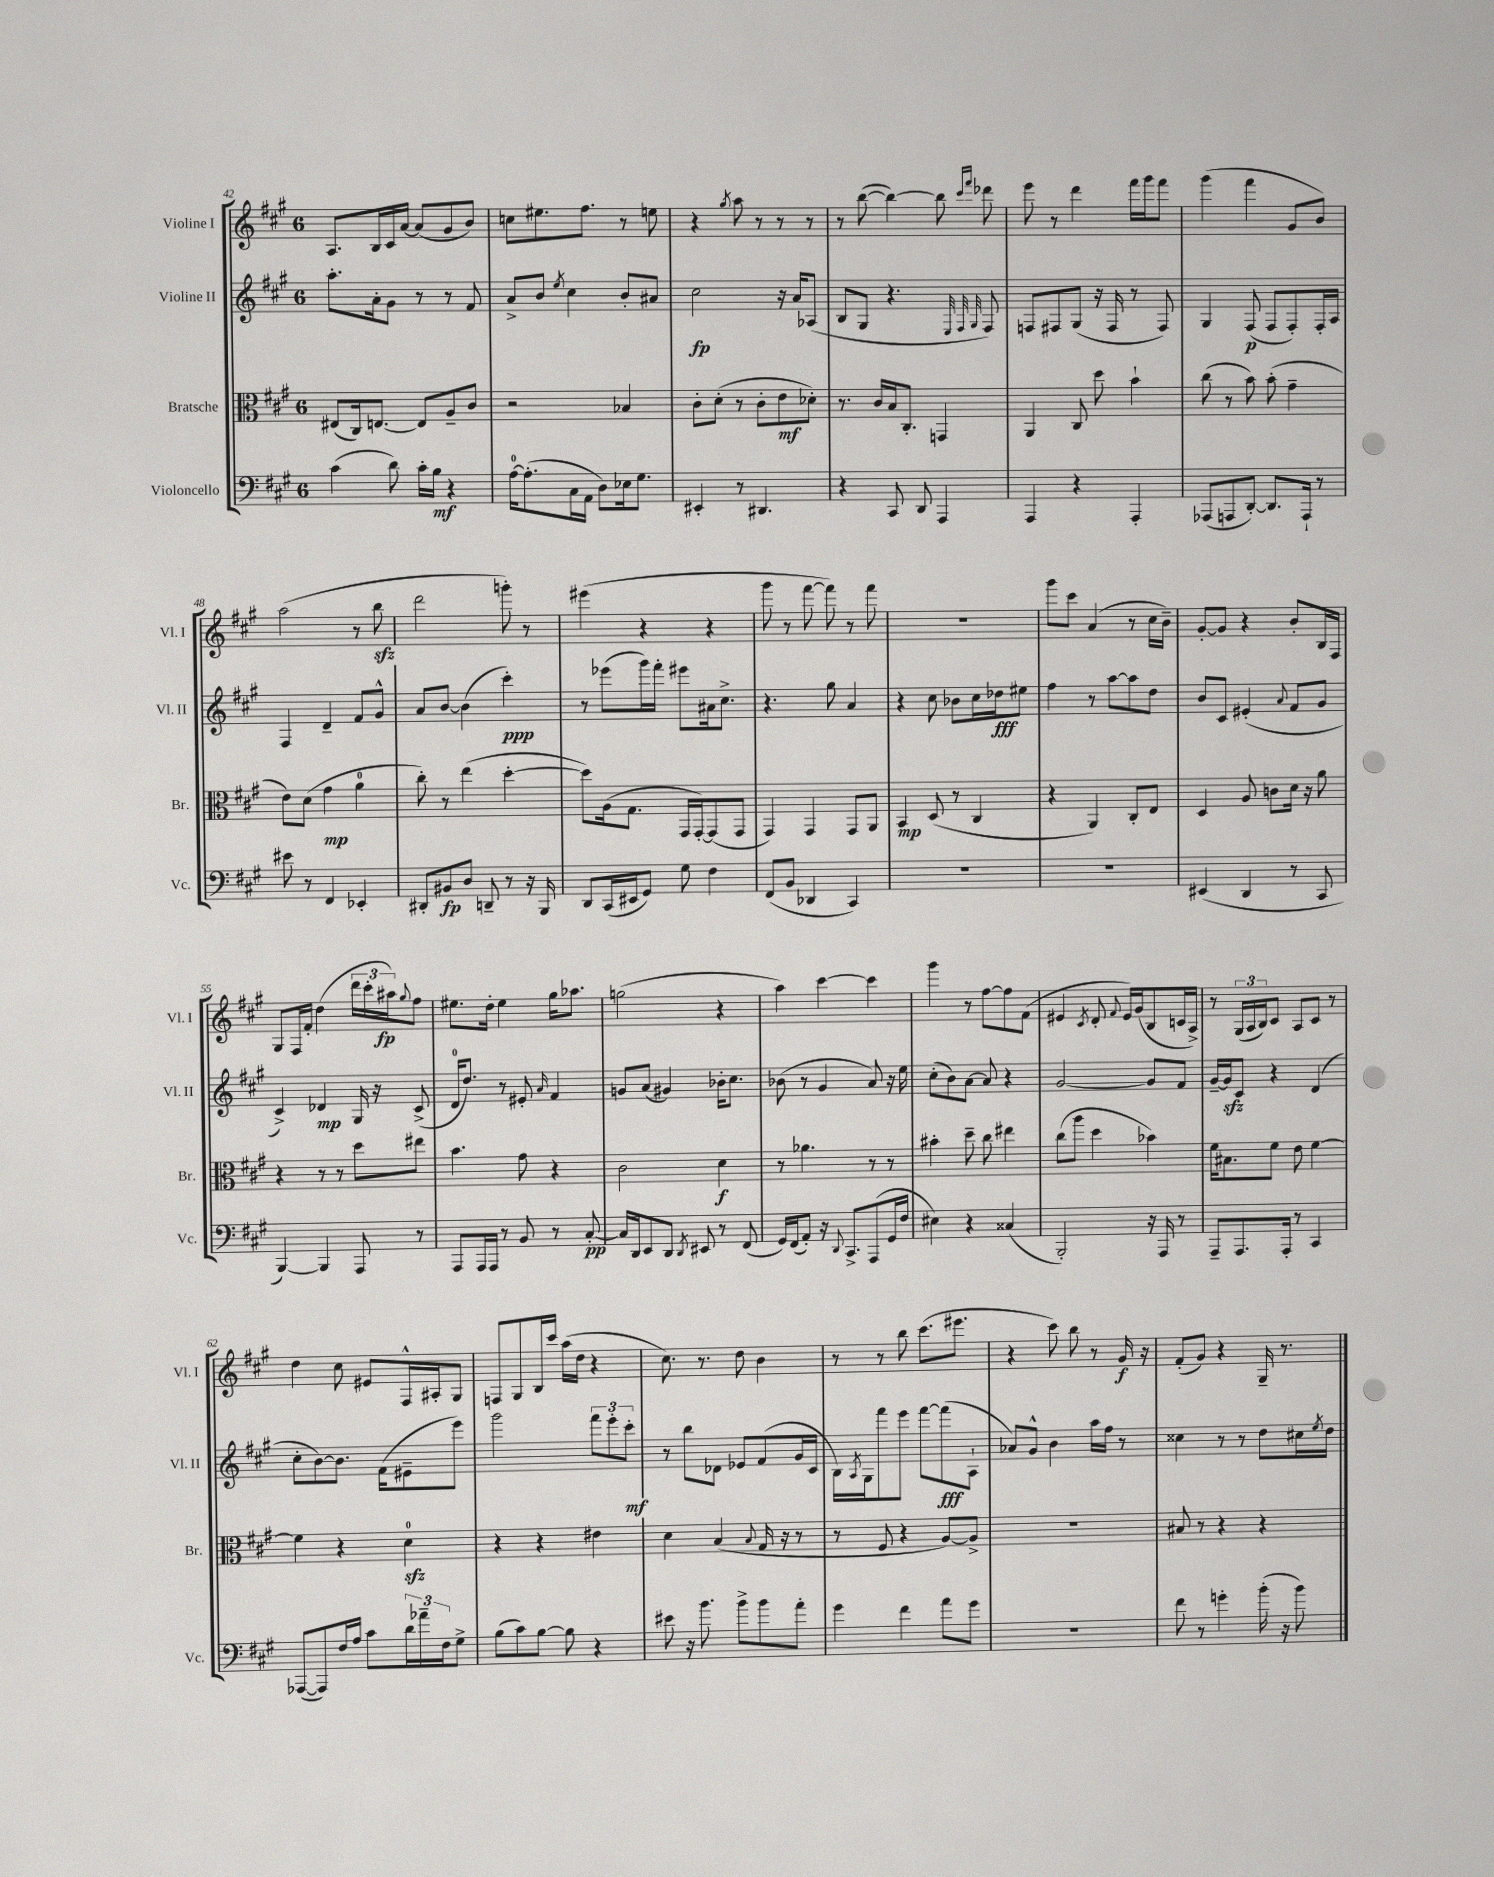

**kern	**kern	**kern	**kern
*staff4	*staff3	*staff2	*staff1
*clefF4	*clefC3	*clefG2	*clefG2
*k[f#c#g#]	*k[f#c#g#]	*k[f#c#g#]	*k[f#c#g#]
*M6/8	*M6/8	*M6/8	*M6/8
(4c#	(8E#	8.aa'	8.A
.	16C#)	.	.
.	[8.E	16a'	16B
8d)	.	8g#	16c#
.	.	.	[16a
16c#'	8E]	8r	(8a]
16B	.	.	.
4r	8A~	8r	8g#
.	8c#	8f#	8b)
=	=	=	=
[16A	2r	8a^	8cc
(8.A']	.	.	.
.	.	8b	8.ee#
.	.	8qee	.
16C#	.	4cc#	.
16AA	.	.	8.ff#
8D)	.	.	.
16E-	4B-	8b'	8r
8.G#	.	.	.
.	.	8a#	8ee
=	=	=	=
4EE#'	8c#'	2cc#	4r
.	(8d'	.	.
.	.	.	8qgg#
8r	8r	.	8aa
4.DD#	8c#'	.	8r
.	8e	16r	8r
.	.	16a	.
.	8d-')	(8A-	8r
=	=	=	=
4r	8.r	8B	8r
.	.	8G#	([8bb
.	16c#	.	.
8CC#	16B	4.r	4bb_)
.	8.C#'	.	.
8DD	.	.	.
4AAA	4GG	.	8bb]
.	.	32qqE	.
.	.	32qqF#	16qqccc#
.	.	32qqG#	16qqfff#
.	.	8F#)	8ddd-
=	=	=	=
4AAA	4AA	8F	8eee
.	.	8F#	8r
4r	8C#	(8G#	4ddd
.	8dd	16r	.
.	.	16F#	.
4AAA'	4b`	8r	16fff#
.	.	.	16ggg#
.	.	8F#)	8fff#
=	=	=	=
(8AAA-	(8cc#	4G#	(4ggg#
8AAA	8r	.	.
[8DD')	8b)	(8F#	4fff#
8.DD]	(8b'	8F#	.
.	4g#~	8F#')	8g#
16AAA`	.	.	.
8r	.	16F#'	8b)
.	.	16A	.
=	=	=	=
8e#	8e)	4F#	(2aa
8r	(8d	.	.
4FF#	4g#	4d~	.
4EE-'	4a	8f#	8r
.	.	8g#^^	8bb
=	=	=	=
8DD#'	8cc#')	8a	2ddd
8BB#	8r	[8b	.
8D	(4ee	(4b]	.
8DD~	.	.	.
8r	[4dd'	4ccc#')	8ggg')
16r	.	.	8r
16BBB	.	.	.
=	=	=	=
8DD	8dd])	8r	(4eee#
(16CC#	(16A	(8eee-	.
16EE#	8.G#	.	.
8GG#)	.	16ggg#)	4r
.	.	16fff#'	.
8G#	16GG#	8eee#	.
.	[16GG#')	.	.
4F#	(8GG#]	16a#	4r
.	.	8.cc#^	.
.	8GG#	.	.
=	=	=	=
(8FF#	4GG#)	4.r	8ggg#
8BB	.	.	8r
4DD-	4GG#	.	[8fff#
.	.	8gg#	8fff#])
4CC#)	8GG#	4a	8r
.	8AA	.	8fff#
=	=	=	=
2.r	4BB	4r	2.r
.	(8D	8cc#	.
.	8r	8b-	.
.	4C#	16cc#	.
.	.	16dd-	.
.	.	8ee#	.
=	=	=	=
2.r	4r	4ff#	8ggg#
.	.	.	8ccc#
.	4AA)	8r	(4a
.	.	[8aa	.
.	8C#'	8aa]	8r
.	8E	8dd	16cc#
.	.	.	16b~)
=	=	=	=
(4EE#	4D	8b	[8g#'
.	.	8c#	8g#]
4DD	8A	(4e#'	4r
.	8c	.	.
.	.	8qqa	.
8r	16d	8f#	8b'
.	16r	.	.
8CC#	8a	8g#	16B
.	.	.	16F#
=	=	=	=
[4BBB)	4r	4c#^)	8G#
.	.	.	16F#
.	.	.	16f#'
4BBB]	8r	4d-	(4dd
.	8r	.	.
8AAA	8dd	16G#	24ddd
.	.	.	24ccc#'
.	.	16r	.
.	.	.	24aa#)
.	.	.	8qqgg#
8r	8ee#	(8c#^	8ff#
=	=	=	=
8AAA	4.b	16d	8.ee#
.	.	8.dd)	.
16AAA	.	.	.
16AAA	.	.	16dd'
8r	.	8r	4ee#
8BB	8g#	8e#'	.
.	.	16qqa	.
8r	4r	4f#	16gg#
.	.	.	8.aa-
[8C#'	.	.	.
=	=	=	=
16C#]	2c#	8g	(2gg
16DD	.	.	.
8EE	.	(8a	.
8DD	.	4g#)	.
8qDD	.	.	.
8EE#	.	.	.
8r	4d	16b-'	4r
.	.	8.cc#	.
(8FF#	.	.	.
=	=	=	=
16GG#)	8r	(8b-	4aa)
(16FF#	.	.	.
8AA')	4.a-	8r	.
16r	.	4g#	[4ccc#
8qqDD	.	.	.
8.CC#^	.	.	.
(8AAA	8r	8a)	4ccc#]
16GG#	8r	16r	.
16F#	.	16ee	.
=	=	=	=
4E#)	4b#'	(8cc#'	4ggg#
.	.	8b)	.
4r	8dd~	[8a	8r
.	8cc#	8a]	[8ff#
(4C##	4ee#	4r	8ff#]
.	.	.	(8f#
=	=	=	=
2BBB')	(8cc#	[2g#	4e#
.	8aa	.	.
.	.	.	8qc#
.	4dd	.	8d'
.	.	.	8qqf#
.	.	.	16e#)
.	.	.	(16g#
16r	4b-)	8g#]	8B
16AAA	.	.	.
8r	.	8f#	16c
.	.	.	16A^)
=	=	=	=
8AAA~	16f#	[16g#~	8r
.	8.B#	16g#]	.
8.AAA	.	8c#	(24G#
.	.	.	24A
.	.	.	24B)
.	8f#	4r	8c#
16AAA'	.	.	.
8r	8e	.	8A
4CC#	[4f#	(4d	8c#
.	.	.	8r
=	=	=	=
([8AAA-	4f#]	8cc#'	4dd
8AAA-])	.	[8b)	.
16F#	4r	8.b]	8cc#
16A	.	.	.
8c#	.	.	8e#
.	.	(16f#	.
24d	4d	8e#~	16F#^^
24a-~	.	.	.
.	.	.	16A#'
24F#	.	.	.
8G#^	.	8eee)	8G#
=	=	=	=
(8B	4r	2ggg#	8F
8c#)	.	.	8G#
[8B	4r	.	16B
.	.	.	16ccc#
8B]	.	.	(16aa
.	.	.	16dd
4r	4e#	12fff#	4r
.	.	12eee'	.
.	.	12ccc#'	.
=	=	=	=
8e#	4d	8r	8.cc#)
16r	.	8bb	.
8.b	.	.	8.r
.	(4B	8d-	.
8b^	.	8e-	8dd
.	8qqB	.	.
8b	16G#	(8f#	4b
.	16r	.	.
8a'	8r	16g#	.
.	.	16c#	.
=	=	=	=
4g#	8r	16B)	8r
.	.	8qA	.
.	.	16G#	.
.	8F#	8fff#	8r
4f#	4r	8eee	8bb
.	.	[8fff#	(8.ccc#
8a	[8A)	(8fff#]	.
.	.	.	8.eee#
8g#	8A^]	8A`	.
=	=	=	=
2.r	2.r	8a-)	4r
.	.	8g#^^	.
.	.	4b	8ccc#)
.	.	.	8bb
.	.	16aa	8r
.	.	16ff#	.
.	.	8r	16g#
.	.	.	16r
=	=	=	=
8f#	8B#	4cc##	(8f#'
8r	8r	.	8g#)
4g'	4r	8r	4r
.	.	8r	.
(16b'	4r	8dd	16G#~
16r	.	.	8.r
8b)	.	16cc#	.
.	.	8qee	.
.	.	16dd	.
==	==	==	==
*-	*-	*-	*-
